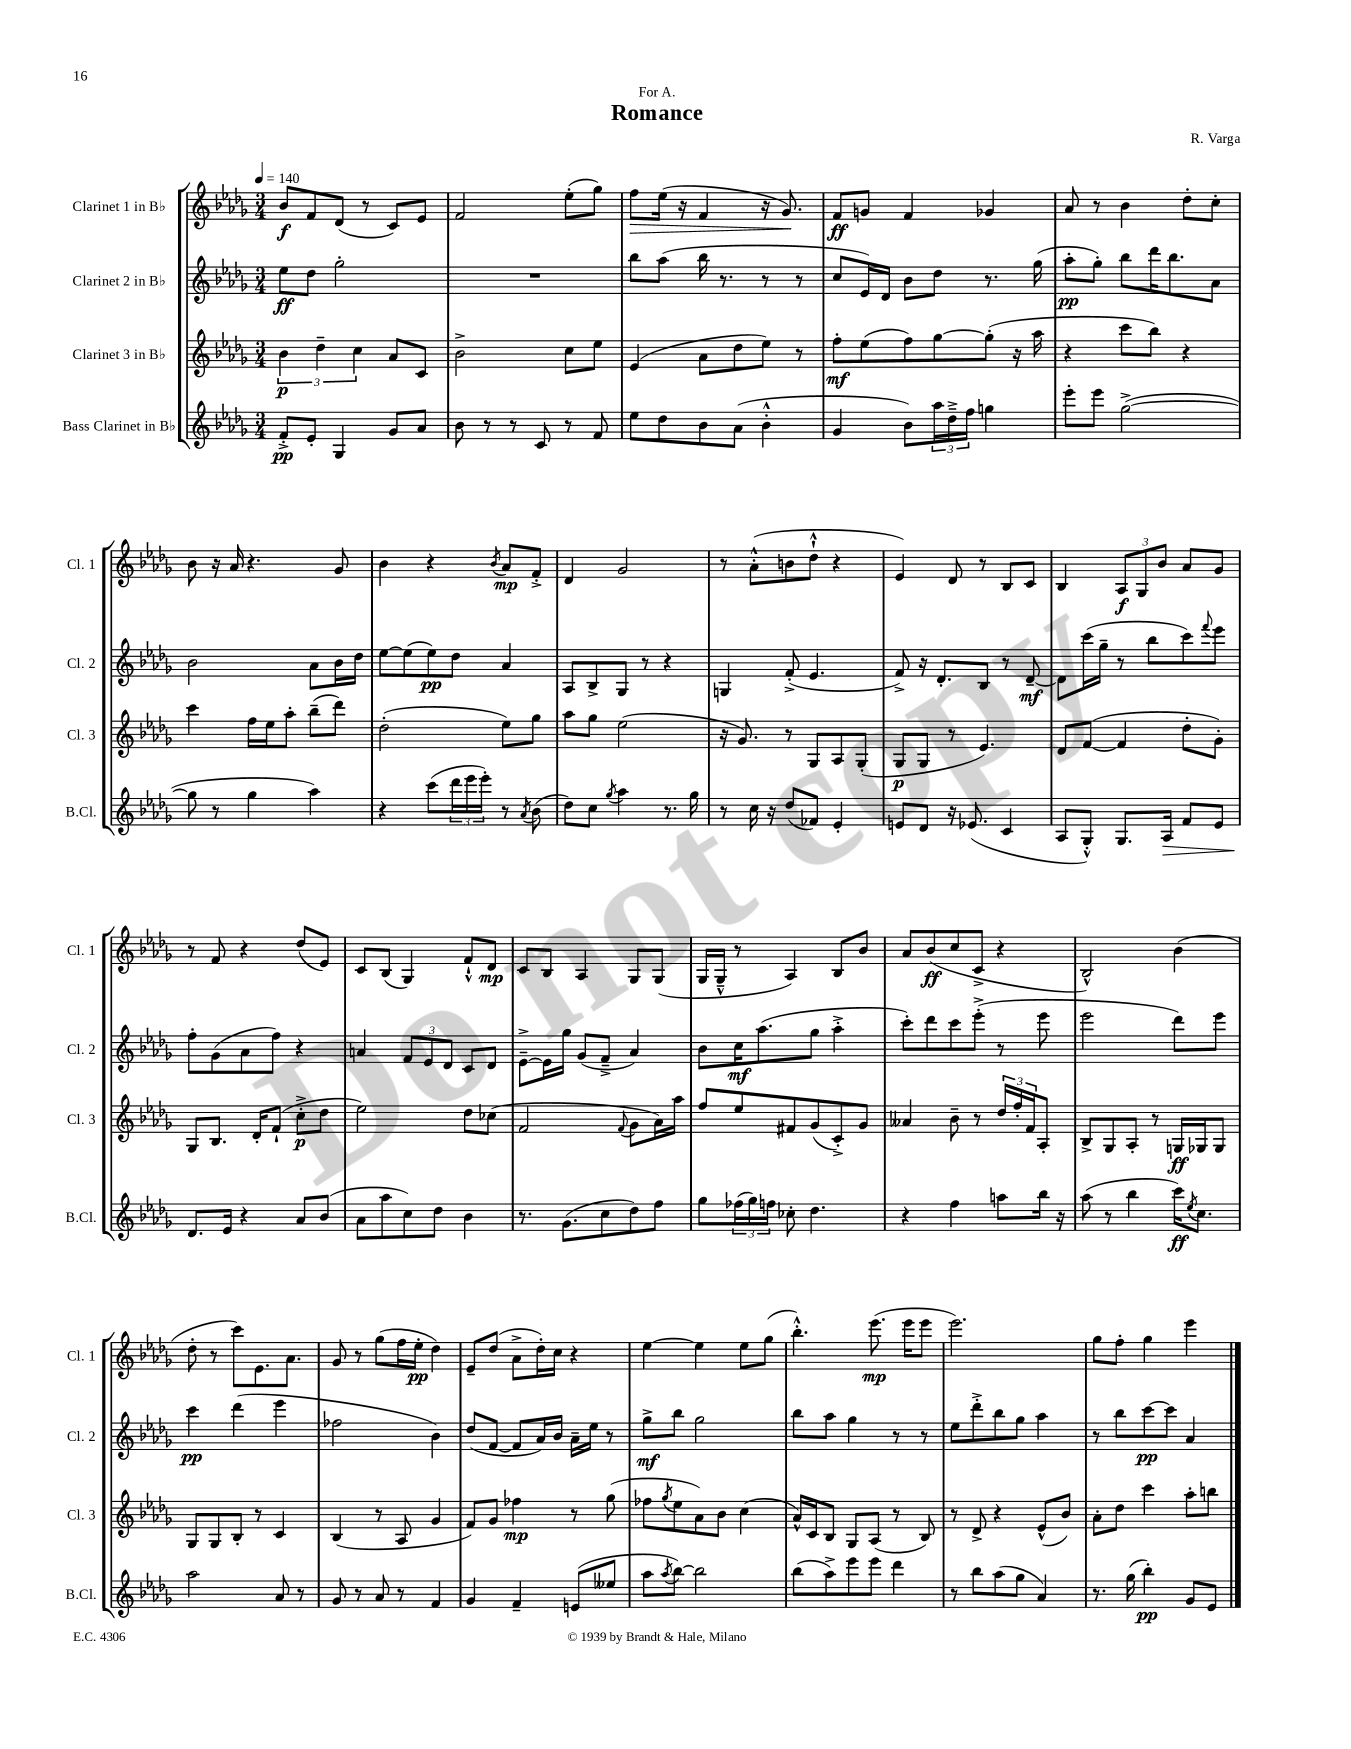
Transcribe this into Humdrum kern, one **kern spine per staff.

**kern	**kern	**kern	**kern
*staff4	*staff3	*staff2	*staff1
*clefG2	*clefG2	*clefG2	*clefG2
*k[b-e-a-d-g-]	*k[b-e-a-d-g-]	*k[b-e-a-d-g-]	*k[b-e-a-d-g-]
*M3/4	*M3/4	*M3/4	*M3/4
*MM140	*MM140	*MM140	*MM140
8f'^	6b-	8ee-	8b-
8e-'	.	8dd-	8f
.	6dd-~	.	.
4G-	.	2gg-'	(8d-
.	6cc	.	.
.	.	.	8r
8g-	8a-	.	8c)
8a-	8c	.	8e-
=	=	=	=
8b-	2b-^	2.r	2f
8r	.	.	.
8r	.	.	.
8c	.	.	.
8r	8cc	.	(8ee-'
8f	8ee-	.	8gg-)
=	=	=	=
8ee-	(4e-	8bb-	8ff
8dd-	.	(8aa-	(16ee-
.	.	.	16r
8b-	8a-	16bb-	4f
.	.	8.r	.
(8a-	8dd-	.	.
4b-'^^	8ee-)	8r	16r
.	.	.	8.g-)
.	8r	8r	.
=	=	=	=
4g-	8ff'	8cc	8f
.	(8ee-	16e-)	8g
.	.	16d-	.
8b-)	8ff)	8b-	4f
24aa-	[8gg-	8dd-	.
24dd-~^	.	.	.
24ff	.	.	.
4gg	(8gg-']	8.r	4g-
.	16r	.	.
.	16aa-	(16gg-	.
=	=	=	=
8eee-'	4r	8aa-'	8a-
8eee-	.	8gg-')	8r
([2gg-^	8ccc	8bb-	4b-
.	8bb-)	16ddd-	.
.	.	8.bb-	.
.	4r	.	8dd-'
.	.	8a-	8cc'
=	=	=	=
8gg-]	4ccc	2b-	8b-
8r	.	.	16r
.	.	.	16a-
4gg-	16ff	.	4.r
.	16ee-	.	.
.	8aa-'	.	.
4aa-)	(8bb-~	8a-	.
.	8ddd-)	16b-	8g-
.	.	16dd-	.
=	=	=	=
4r	(2dd-'	[8ee-	4b-
.	.	(8ee-]	.
(8ccc	.	8ee-)	4r
24ddd-	.	8dd-	.
24eee-	.	.	.
24eee-')	.	.	.
.	.	.	8qb-
8r	8ee-)	4a-	8a-
8qa-	.	.	.
(8b-	8gg-	.	8f'^
=	=	=	=
8dd-)	8aa-	8A-	4d-
8cc	8gg-	8B-^	.
8qgg-	.	.	.
4aa-	(2ee-	8G-	2g-
.	.	8r	.
8.r	.	4r	.
16gg-	.	.	.
=	=	=	=
8r	16r	4G	8r
.	8.g-)	.	.
16cc	.	.	(8a-'^^
16r	.	.	.
(8dd-	8r	(8f'^	8b
8f-)	8G-	4.e-	8dd-`^^
4e-'	8A-	.	4r
.	(8G-'	.	.
=	=	=	=
8e	8G-	8f^)	4e-)
8d-	8G-	16r	.
.	.	8.d-'	.
16r	8r	.	8d-
(8.e-	.	.	.
.	4.e-)	8B-	8r
4c	.	8r	8B-
.	.	[8d-~	8c
=	=	=	=
8A-	8d-	8d-]	4B-
8G-'^^)	([8f	(16ccc	.
.	.	16gg-~	.
8.G-	4f]	8r	12A-
.	.	.	12G-
.	.	8bb-	.
.	.	.	12b-
16A-	.	.	.
8f	8dd-'	8ccc)	8a-
.	.	8qqfff	.
8e-	8g-')	8eee-	8g-
=	=	=	=
8.d-	8G-	8ff'	8r
.	8.B-	(8g-	8f
16e-	.	.	.
4r	.	8a-	4r
.	16d-'	.	.
.	(8f`	8ff)	.
8a-	8cc'^	4r	(8dd-
(8b-	8dd-	.	8e-)
=	=	=	=
8a-	2ee-)	4a	8c
8aa-	.	.	(8B-
8cc)	.	12f	4G-)
.	.	12e-	.
8dd-	.	.	.
.	.	12d-	.
4b-	8dd-	8c	8f`^^
.	(8cc-	8d-	8d-
=	=	=	=
8.r	2f	[8e-~^	8c
.	.	16e-]	8B-
(8.g-	.	16gg-	.
.	.	(8g-	4A-
8cc	.	8f~^	.
.	8qqf	.	.
8dd-)	8g-	4a-)	8G-
8ff	16a-)	.	(8G-
.	16aa-	.	.
=	=	=	=
8gg-	8ff	8b-	16G-
.	.	.	16G-~^^
(24ff-	8ee-	16cc	8r
24gg-)	.	.	.
.	.	(8.aa-	.
24ff	.	.	.
8cc-'	8f#	.	4A-)
4.dd-	(8g-	8gg-	.
.	8c'^)	4aa-'^	8B-
.	8g-	.	8b-
=	=	=	=
4r	4a--	8ccc')	8a-
.	.	8ddd-	(8b-
4ff	8b-~	8ccc	8cc
.	8r	(8eee-'^	8c^
8aa	24dd-	8r	4r
.	24ff'	.	.
.	24f	.	.
16bb-	8A-'	8eee-	.
16r	.	.	.
=	=	=	=
(8aa-	8B-^	2eee-	2B-^^)
8r	8G-	.	.
4bb-	8A-'	.	.
.	8r	.	.
16ccc)	16G	8ddd-)	(4b-
8qee-	.	.	.
8.cc	16G-	.	.
.	8G-	8eee-	.
=	=	=	=
2aa-	8G-	4ccc	8dd-'
.	8G-	.	8r
.	8B-'	(4ddd-	8ccc)
.	8r	.	8.e-
8a-	4c	4eee-	.
.	.	.	8.a-
8r	.	.	.
=	=	=	=
8g-	(4B-	2ff-	8g-
8r	.	.	8r
8a-	8r	.	(8gg-
8r	8A-	.	16ff
.	.	.	16ee-'
4f	4g-	4b-)	4dd-)
=	=	=	=
4g-	8f)	(8dd-	8e-~
.	8g-	[8f	(8dd-
4f~	4ff-	8f]	8a-^
.	.	16a-)	16dd-')
.	.	16b-	16cc
(8e	8r	16a-~	4r
.	.	16ee-	.
8ee--	(8gg-	8r	.
=	=	=	=
8aa-	8ff-	8gg-^	[4ee-
8qaa-	8qgg-	.	.
[8bb-)	8ee-	8bb-	.
2bb-]	8a-)	2gg-	4ee-]
.	8b-	.	.
.	(4cc	.	8ee-
.	.	.	(8gg-
=	=	=	=
(8bb-	16a-^^)	8bb-	4.bb-'^^)
.	16c	.	.
8aa-^)	8B-	8aa-	.
8eee-	8G-	4gg-	.
8eee-	(8A-	.	(8.eee-
4ddd-	8r	8r	.
.	.	.	16eee-
.	8B-)	8r	8eee-
=	=	=	=
8r	8r	8ee-	2.eee-)
8bb-	8d-^	8ddd-'^	.
(8aa-	4r	8bb-	.
8gg-	.	8gg-	.
4a-)	(8e-^^	4aa-	.
.	8b-)	.	.
=	=	=	=
8.r	8a-'	8r	8gg-
.	8dd-	8bb-	8ff'
(16gg-	.	.	.
4bb-')	4ccc	[8ccc	4gg-
.	.	8ccc]	.
8g-	8aa-'	4a-	4eee-
8e-	8bb	.	.
==	==	==	==
*-	*-	*-	*-
